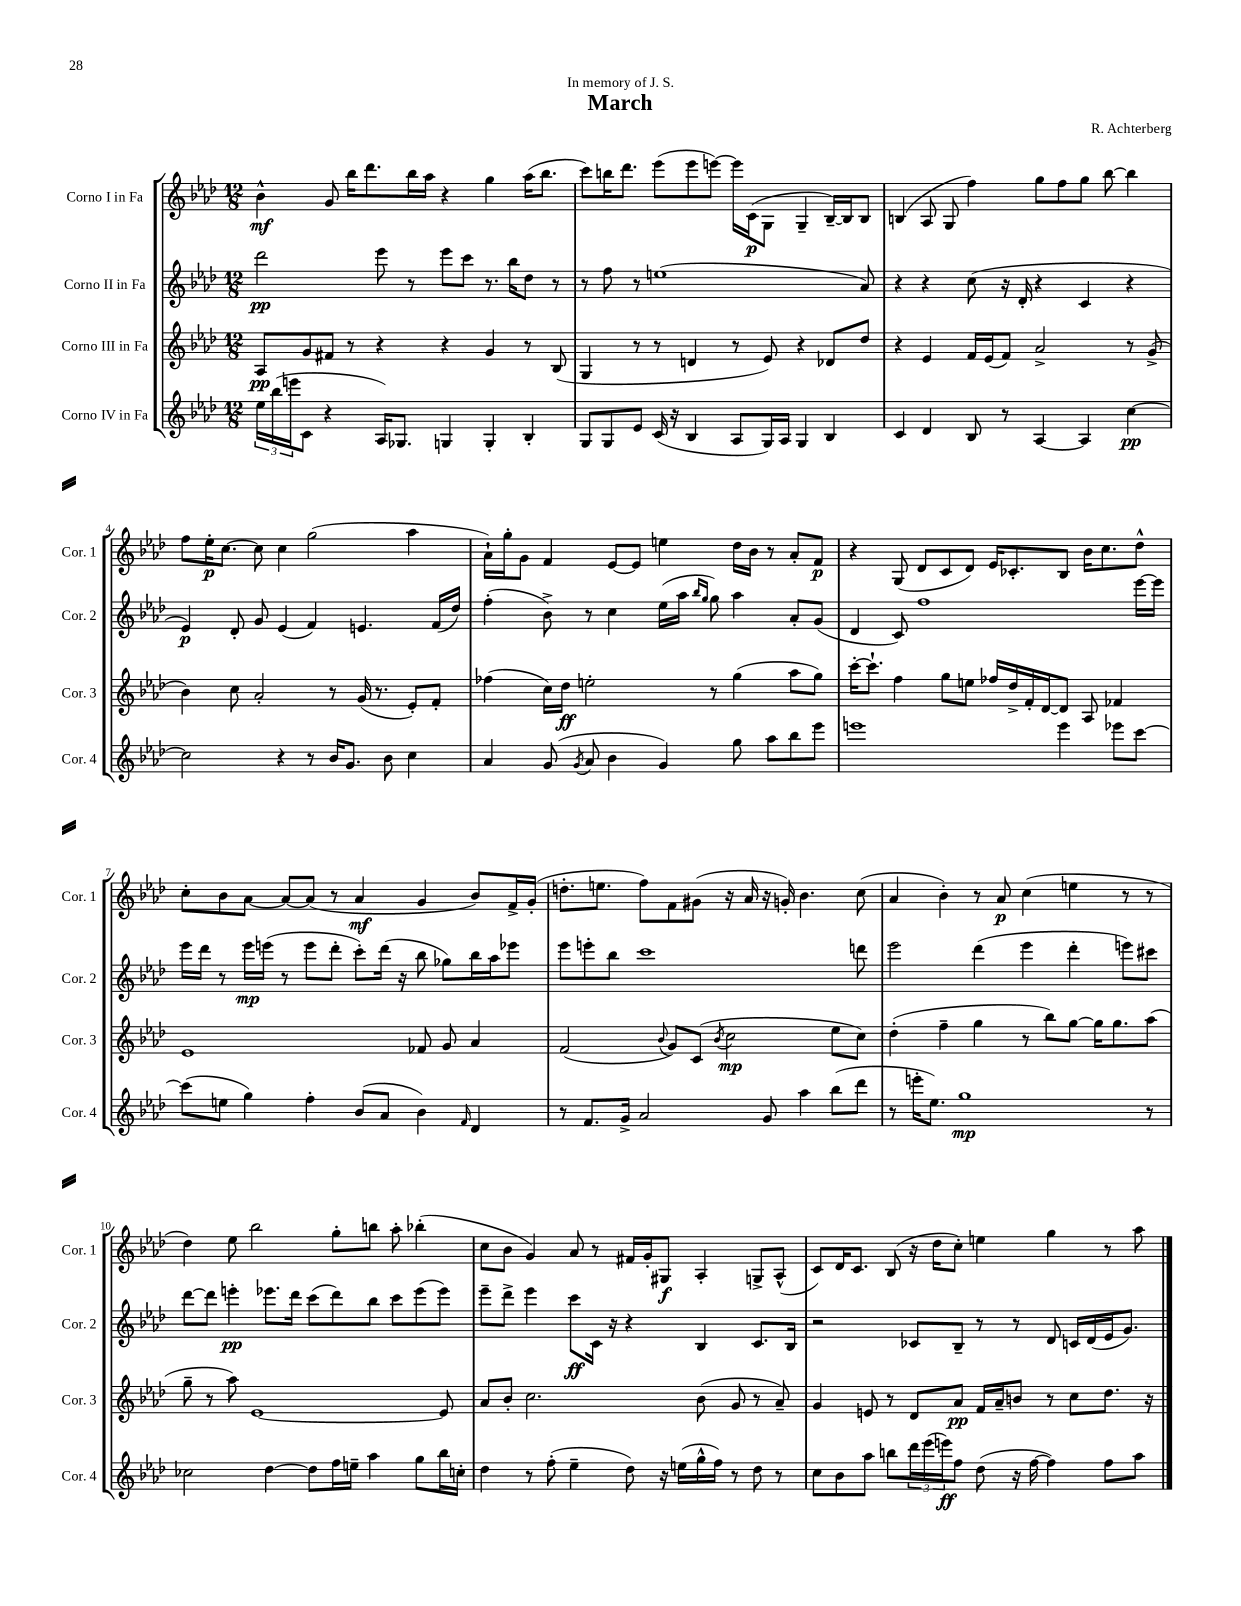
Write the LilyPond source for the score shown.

\header { title = "March" composer = "R. Achterberg" dedication = "In memory of J. S." }
<<
\new StaffGroup <<
\new Staff = "s0" \with { instrumentName = "Corno I in Fa" shortInstrumentName = "Cor. 1" } {
    \clef treble \key aes \major \numericTimeSignature \time 12/8
    bes'4-^\mf g'8 bes''16 des'''8. bes''16 aes''16 r4 g''4 aes''16( bes''8. |
    c'''8) b''16 des'''8. ees'''8( ees'''8 e'''8~) e'''16 c'16\p( g8 g4-- bes16~--) bes16 bes8 |
    b4( aes8 g8 f''4) g''8 f''8 g''8 bes''8~ bes''4 |
    f''8 ees''16-.\p c''8.~ c''8 c''4 g''2( aes''4 |
    aes'16-!) g''16-. g'8 f'4 ees'8~ ees'8 e''4 des''16 bes'16 r8 aes'8-. f'8\p |
    r4 g8( des'8 c'8 des'8) ees'16 ces'8.-. bes8 bes'16 c''8. des''8-^ |
    c''8-. bes'8 aes'8~ aes'8~ aes'8( r8 aes'4\mf g'4 bes'8) f'16-> g'16-.( |
    d''8.-. e''8. f''8) f'8 gis'8( r16 aes'16 r16 g'16-.) bes'4. c''8( |
    aes'4 bes'4-.) r8 aes'8\p c''4( e''4 r8 r8 |
    des''4) ees''8 bes''2 g''8-. b''8 aes''8-. bes''4-.( |
    c''8 bes'8 g'4) aes'8 r8 fis'16 g'16-. gis8\f aes4-. g8-> aes8-^( |
    c'8) des'16 c'8. bes8( r16 des''16 c''8-.) e''4 g''4 r8 aes''8 \bar "|." |
}
\new Staff = "s1" \with { instrumentName = "Corno II in Fa" shortInstrumentName = "Cor. 2" } {
    \clef treble \key aes \major \numericTimeSignature \time 12/8
    des'''2\pp ees'''8 r8 ees'''8 c'''8 r8. bes''16 des''8 r8 |
    r8 f''8 r8 e''1( aes'8) |
    r4 r4 c''8( r16 des'16-. r4 c'4 r4 |
    ees'4\p) des'8-. g'8 ees'4( f'4) e'4. f'16( des''16) |
    f''4-.( bes'8->) r8 c''4 ees''16( aes''16 \grace { bes''16 g''16 } g''8) aes''4 aes'8-. g'8( |
    des'4 c'8) f''1 ees'''16~ ees'''16 |
    ees'''16 des'''16 r8 ees'''16\mp e'''16( r8 e'''8 des'''8-. c'''8-.) des'''16( r16 bes''8 ges''8) bes''16 aes''16 ees'''8 |
    ees'''8 e'''8-. bes''8 c'''1 d'''8 |
    ees'''2 des'''4( ees'''4 des'''4-. e'''8) cis'''8 |
    des'''8~ des'''8 e'''4-.\pp ees'''8. des'''16 c'''8( des'''8) bes''8 c'''8 ees'''8( ees'''8) |
    ees'''8-- des'''8-> ees'''4 c'''8\ff c'16 r16 r4 bes4 c'8. bes16 |
    r2 ces'8 bes8-- r8 r8 des'8 c'16 des'16( ees'16 g'8.) \bar "|." |
}
\new Staff = "s2" \with { instrumentName = "Corno III in Fa" shortInstrumentName = "Cor. 3" } {
    \clef treble \key aes \major \numericTimeSignature \time 12/8
    aes8\pp g'8 fis'8 r8 r4 r4 g'4 r8 bes8( |
    g4 r8 r8 d'4 r8 ees'8) r4 des'8 des''8 |
    r4 ees'4 f'16 ees'16( f'8) aes'2-> r8 g'8->( |
    bes'4) c''8 aes'2-. r8 g'16( r8. ees'8-.) f'8-. |
    fes''4( c''16) des''16\ff e''2-. r8 g''4( aes''8 g''8) |
    c'''16~-. c'''8.-! f''4 g''8 e''8 fes''16 des''16-> f'16-. des'16~ des'8 aes8 fes'4 |
    ees'1 fes'8 g'8 aes'4 |
    f'2( \appoggiatura { bes'8 } g'8) c'8( \acciaccatura { bes'8 } c''2\mp ees''8 c''8) |
    des''4-.( f''4-- g''4 r8 bes''8) g''8~ g''16 g''8. aes''8( |
    g''8-- r8 aes''8) ees'1~ ees'8 |
    aes'8 bes'8-. c''2. bes'8( g'8 r8 aes'8--) |
    g'4 e'8 r8 des'8 aes'8\pp f'16 aes'16-- b'8 r8 c''8 des''8. r16 \bar "|." |
}
\new Staff = "s3" \with { instrumentName = "Corno IV in Fa" shortInstrumentName = "Cor. 4" } {
    \clef treble \key aes \major \numericTimeSignature \time 12/8
    \tuplet 3/2 { ees''16 bes''16( e'''16 } c'8 r4 aes16) ges8. g4 g4-. bes4-. |
    g8 g8 ees'8 c'16( r16 bes4 aes8 g16) aes16 g4 bes4 |
    c'4 des'4 bes8 r8 aes4~ aes4 c''4~\pp |
    c''2 r4 r8 bes'16 g'8. bes'8 c''4 |
    aes'4 g'8( \acciaccatura { g'8 } aes'8 bes'4 g'4) g''8 aes''8 bes''8 ees'''8 |
    e'''1 e'''4 ees'''8 c'''8~ |
    c'''8( e''8 g''4) f''4-. bes'8( aes'8 bes'4) \grace { f'16 } des'4 |
    r8 f'8. g'16-> aes'2 g'8 aes''4 bes''8( des'''8 |
    r8 e'''16-. ees''8.) g''1\mp r8 |
    ces''2 des''4~ des''8 f''16 e''16-- aes''4 g''8 bes''16 c''16-. |
    des''4 r8 f''8-.( ees''4-- des''8) r16 e''16( g''16-^ f''16) r8 des''8 r8 |
    c''8 bes'8 aes''8 b''8 \tuplet 3/2 { des'''16 ees'''16( e'''16\ff) } f''8 des''8( r16 f''16~ f''4) f''8 aes''8 \bar "|." |
}
>>
>>
